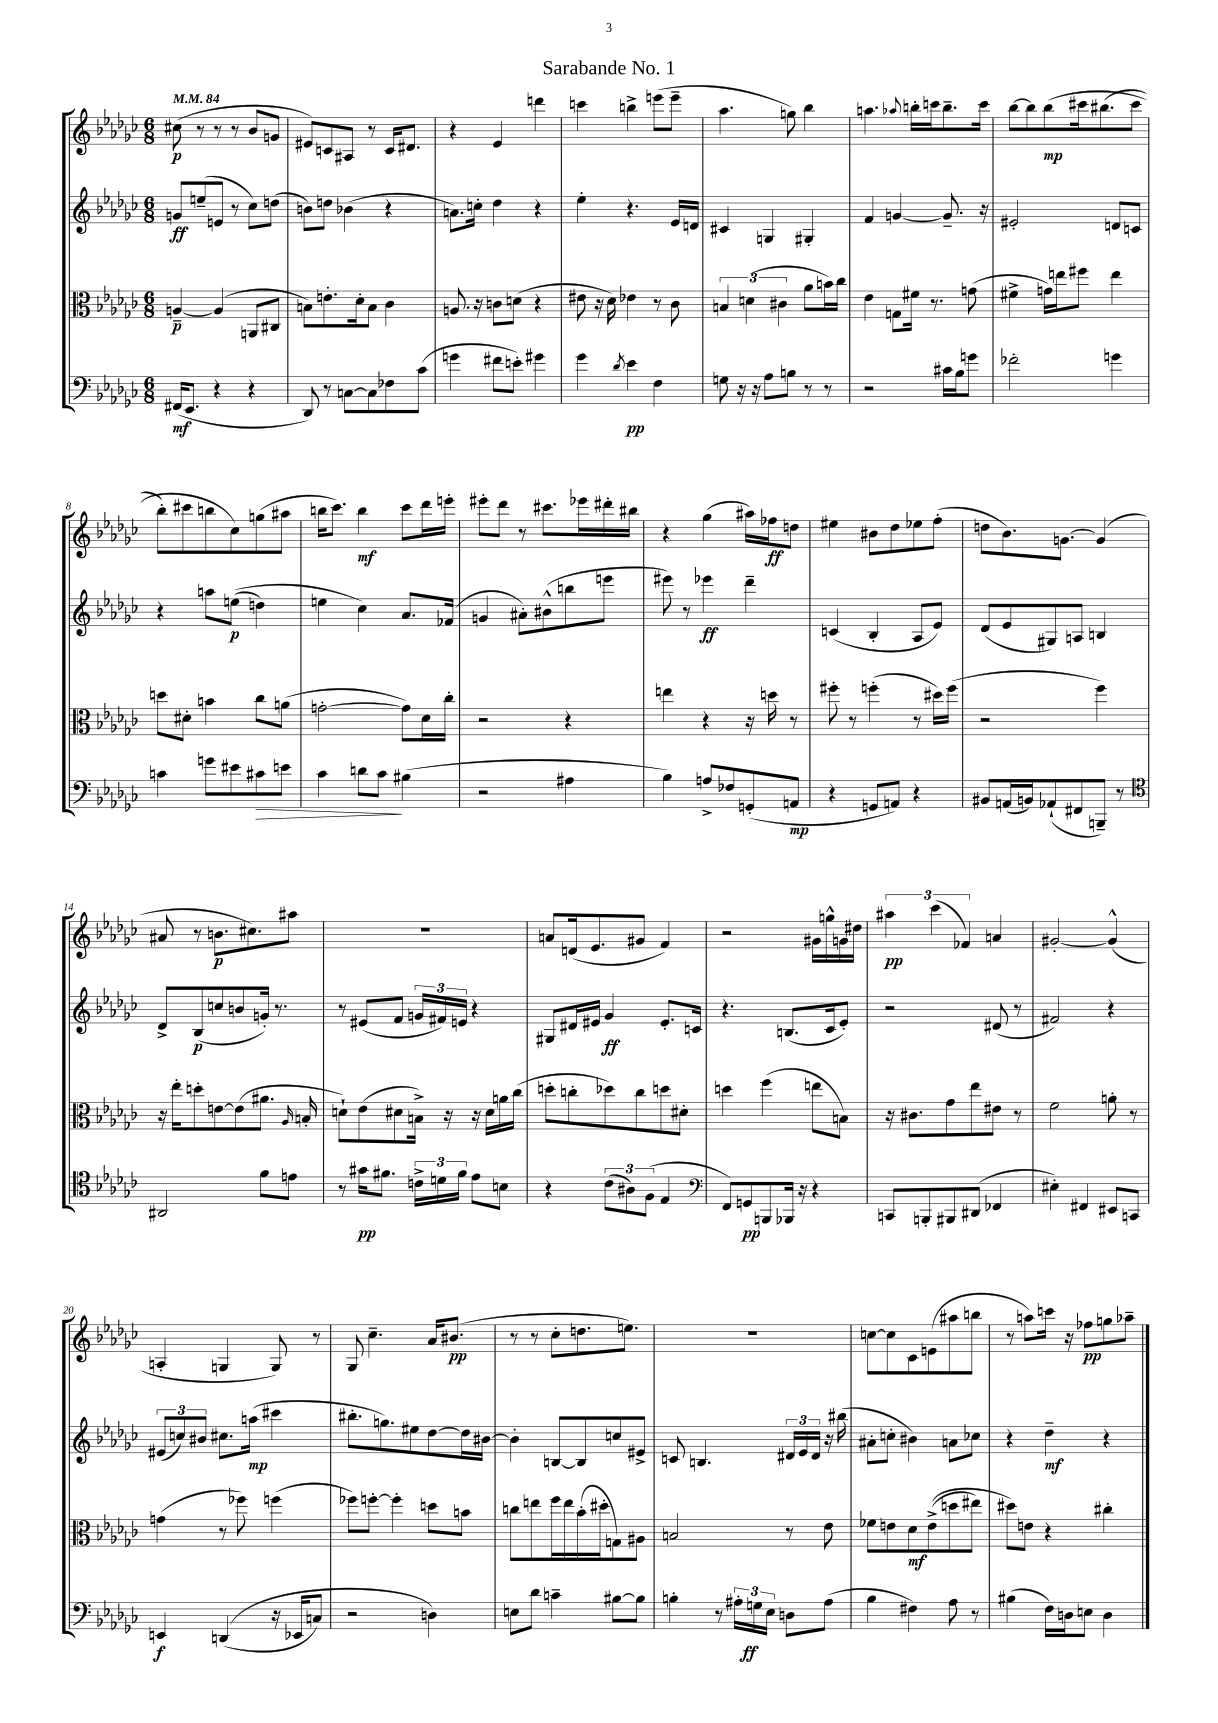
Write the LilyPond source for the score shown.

\header { title = "Sarabande No. 1" }
<<
\new StaffGroup <<
\new Staff = "s0" {
    \clef treble \key ges \major \numericTimeSignature \time 6/8 \tempo 4 = 84
    \autoBeamOff cis''8\p( r8 r8 r8 bes'8[ g'8] |
    eis'8[) c'8 ais8] r8 c'16[ dis'8.] |
    r4 ees'4 d'''4 |
    c'''4 b''4-> e'''8[( e'''8]-- |
    aes''4. g''8) bes''4 |
    a''4. \appoggiatura { aes''8 } b''16[-. c'''16 b''8.-- c'''16] |
    bes''8[~ bes''8 bes''8\mp\( cis'''16 bis''8.( cis'''8] |
    bes''8[-.) cis'''8 b''8 ces''8\) g''8( ais''8] |
    b''16[ ces'''8.]) b''4\mf ces'''8[ des'''16 e'''16]-. |
    eis'''8[-. des'''8] r8 cis'''8.[ ees'''16 dis'''16-. bis''16] |
    r4 ges''4( ais''16[) fes''16\ff d''8] |
    eis''4 bis'8[ des''8 ees''8 f''8]-.( |
    d''8[ bes'8.) g'8.]~ g'4( |
    ais'8 r8 b'8.[\p cis''8.) ais''8] |
    R2. |
    a'8[ d'16( ees'8. gis'8] f'4) |
    r2 gis'16[ g''16-^ g'16 dis''16] |
    \tuplet 3/2 { ais''4\pp ces'''4( fes'4) } a'4 |
    gis'2~-. gis'4-^( |
    a4-. g4 g8) r8 |
    ges8 ces''4.-- aes'16[ bis'8.]\pp( |
    r8 r8 ces''8[-. d''8. e''8.]) |
    R2. |
    c''8[~ c''8 ces'8 e'8( ais''8 b''8] |
    r8 a''8[) c'''16] r16 fes''8[\pp g''8 aes''8]-- \bar "|." |
}
\new Staff = "s1" {
    \clef treble \key ges \major \numericTimeSignature \time 6/8
    \autoBeamOff g'8[\ff e''8--( e'8] r8 ces''8[) d''8]( |
    b'8[) d''8] bes'4( r4 |
    a'8.[) c''16]-. des''4 r4 |
    ees''4-. r4. ees'16[ d'16] |
    cis'4 g4 gis4-. |
    f'4 g'4~ g'8.-- r16 |
    eis'2-. d'8[ c'8] |
    r4 a''8[ e''8]\p(\( d''4) |
    e''4 ces''4\) aes'8.[ fes'16]( |
    g'4 ais'8[-.) bis'8-^( b''8 e'''8] |
    eis'''8) r8 ees'''4\ff des'''4-- |
    c'4( bes4-. aes8[ ees'8]) |
    des'8[( ees'8 gis8) a8] b4 |
    des'8[-> bes8\p( c''8 b'8 g'16]-.) r8. |
    r8 eis'8[( f'8] \tuplet 3/2 { g'16[ fis'16) e'16] } r4 |
    gis8[ dis'16 eis'16] ges'4\ff eis'8.[-. c'16] |
    r4. b8.[( ces'16 ees'8]-.) |
    r2 dis'8( r8 |
    fis'2) r4 |
    \tuplet 3/2 { eis'8[( c''8) bis'8] } cis''8.[ a''16]\mp( cis'''4 |
    bis''8.[-. g''8.) eis''8 des''8~ des''16 bis'16]~ |
    bis'4-. b8[~ b8 c''8 eis'8]-> |
    c'8 b4. \tuplet 3/2 { dis'16[ ees'16 dis'16] } r16 bis''16( |
    ais'8[-. c''8]-. bis'4) a'8[ ces''8] |
    r4 des''4--\mf r4 \bar "|." |
}
\new Staff = "s2" {
    \clef alto \key ges \major \numericTimeSignature \time 6/8
    \autoBeamOff a4~--\p a4( a,8[ cis8] |
    b8[) e'8.-. des'16-. b8] ces'4 |
    a8. r16 c'8[ d'8]( r4 |
    eis'8 r16 des'16) ees'4 r8 ces'8 |
    \tuplet 3/2 { b4 d'4( cis'4 } aes'8[ b'16) ces''16] |
    ees'4 g8[ fis'16] r8. g'8( |
    fis'4-> g'16[) e''16 fis''8] e''4 |
    d''8[ dis'8]-. b'4 ces''8[ a'8]( |
    g'2~-. g'8[) des'16 ces''16]-. |
    r2 r4 |
    e''4 r4 r16 d''16 r8 |
    fis''8-. r8 f''4-.( r8 dis''16[) f''16]( |
    r2 f''4) |
    r16 ees''16[-. d''8-. e'8~ e'8( ais'8.] \grace { aes16 } b16-. |
    d'8[-!) ees'8( dis'8 b16]->) r16 r16 dis'16[ a'16 ces''16]( |
    d''8[-. c''8-. des''8) c''8 d''8 dis'8]-. |
    d''4 f''4( e''8[ b8]) |
    r16 cis'8.[ ges'8 ees''8 eis'8] r8 |
    f'2 a'8-. r8 |
    g'4( r8 fes''8) f''4( |
    fes''8[) f''8]~-. f''4-. d''8[ b'8] |
    c''8[ e''8 f''16 e''16 bes'16-.( dis''16-. g8) ais8] |
    b2 r8 ees'8 |
    fes'8[ e'8 des'8\mf e'8->(\( d''8 eis''8]) |
    dis''8[\) e'8] r4 cis''4-. \bar "|." |
}
\new Staff = "s3" {
    \clef bass \key ges \major \numericTimeSignature \time 6/8
    \autoBeamOff fis,16[\mf( ees,8.] r4 r4 |
    des,8) r8 c8[~ c8 fes8 ces'8]( |
    g'4 fis'8[ e'8]-.) gis'4 |
    ges'4 \acciaccatura { des'8 } ees'4\pp f4 |
    g8 r16 r16 aes8[ b8] r8 r8 |
    r2 cis'16[ bes16 g'8] |
    fes'2-. g'4 |
    c'4 g'8[ eis'8 cis'8\> e'8] |
    ces'4 d'8[ ces'8]\! bis4( |
    r2 ais4 |
    bes4) a8[-> fes8 g,8-.( a,8]\mp |
    r4 g,8[ a,8]) r4 |
    bis,8[ a,16( b,16) aes,8-!( fis,8 b,,8]--) r8 |
    \clef tenor ais,2 f'8[ e'8] |
    r8 gis'16[\pp fis'8.] \tuplet 3/2 { c'16[-> d'16 fis'16] } ees'8[ b8] |
    r4 \tuplet 3/2 { ces'8[( ais8) f8]( } ees4 |
    \clef bass f,8[) g,8\pp b,,8 bes,,16] r16 r4 |
    c,8[ b,,8-. bis,,8 dis,8]( fes,4 |
    eis4-.) fis,4 eis,8[ c,8] |
    e,4\f d,4(\( r16 ees,16[ c8]) |
    r2 d4\) |
    e8[ des'8] c'4-- bis8[~ bis8] |
    b4-. r8 \tuplet 3/2 { ais16[-. g16\ff ees16] } d8[ ais8]( |
    bes4 fis4) aes8 r8 |
    bis4( f16[) d16 e8] d4 \bar "|." |
}
>>
>>
